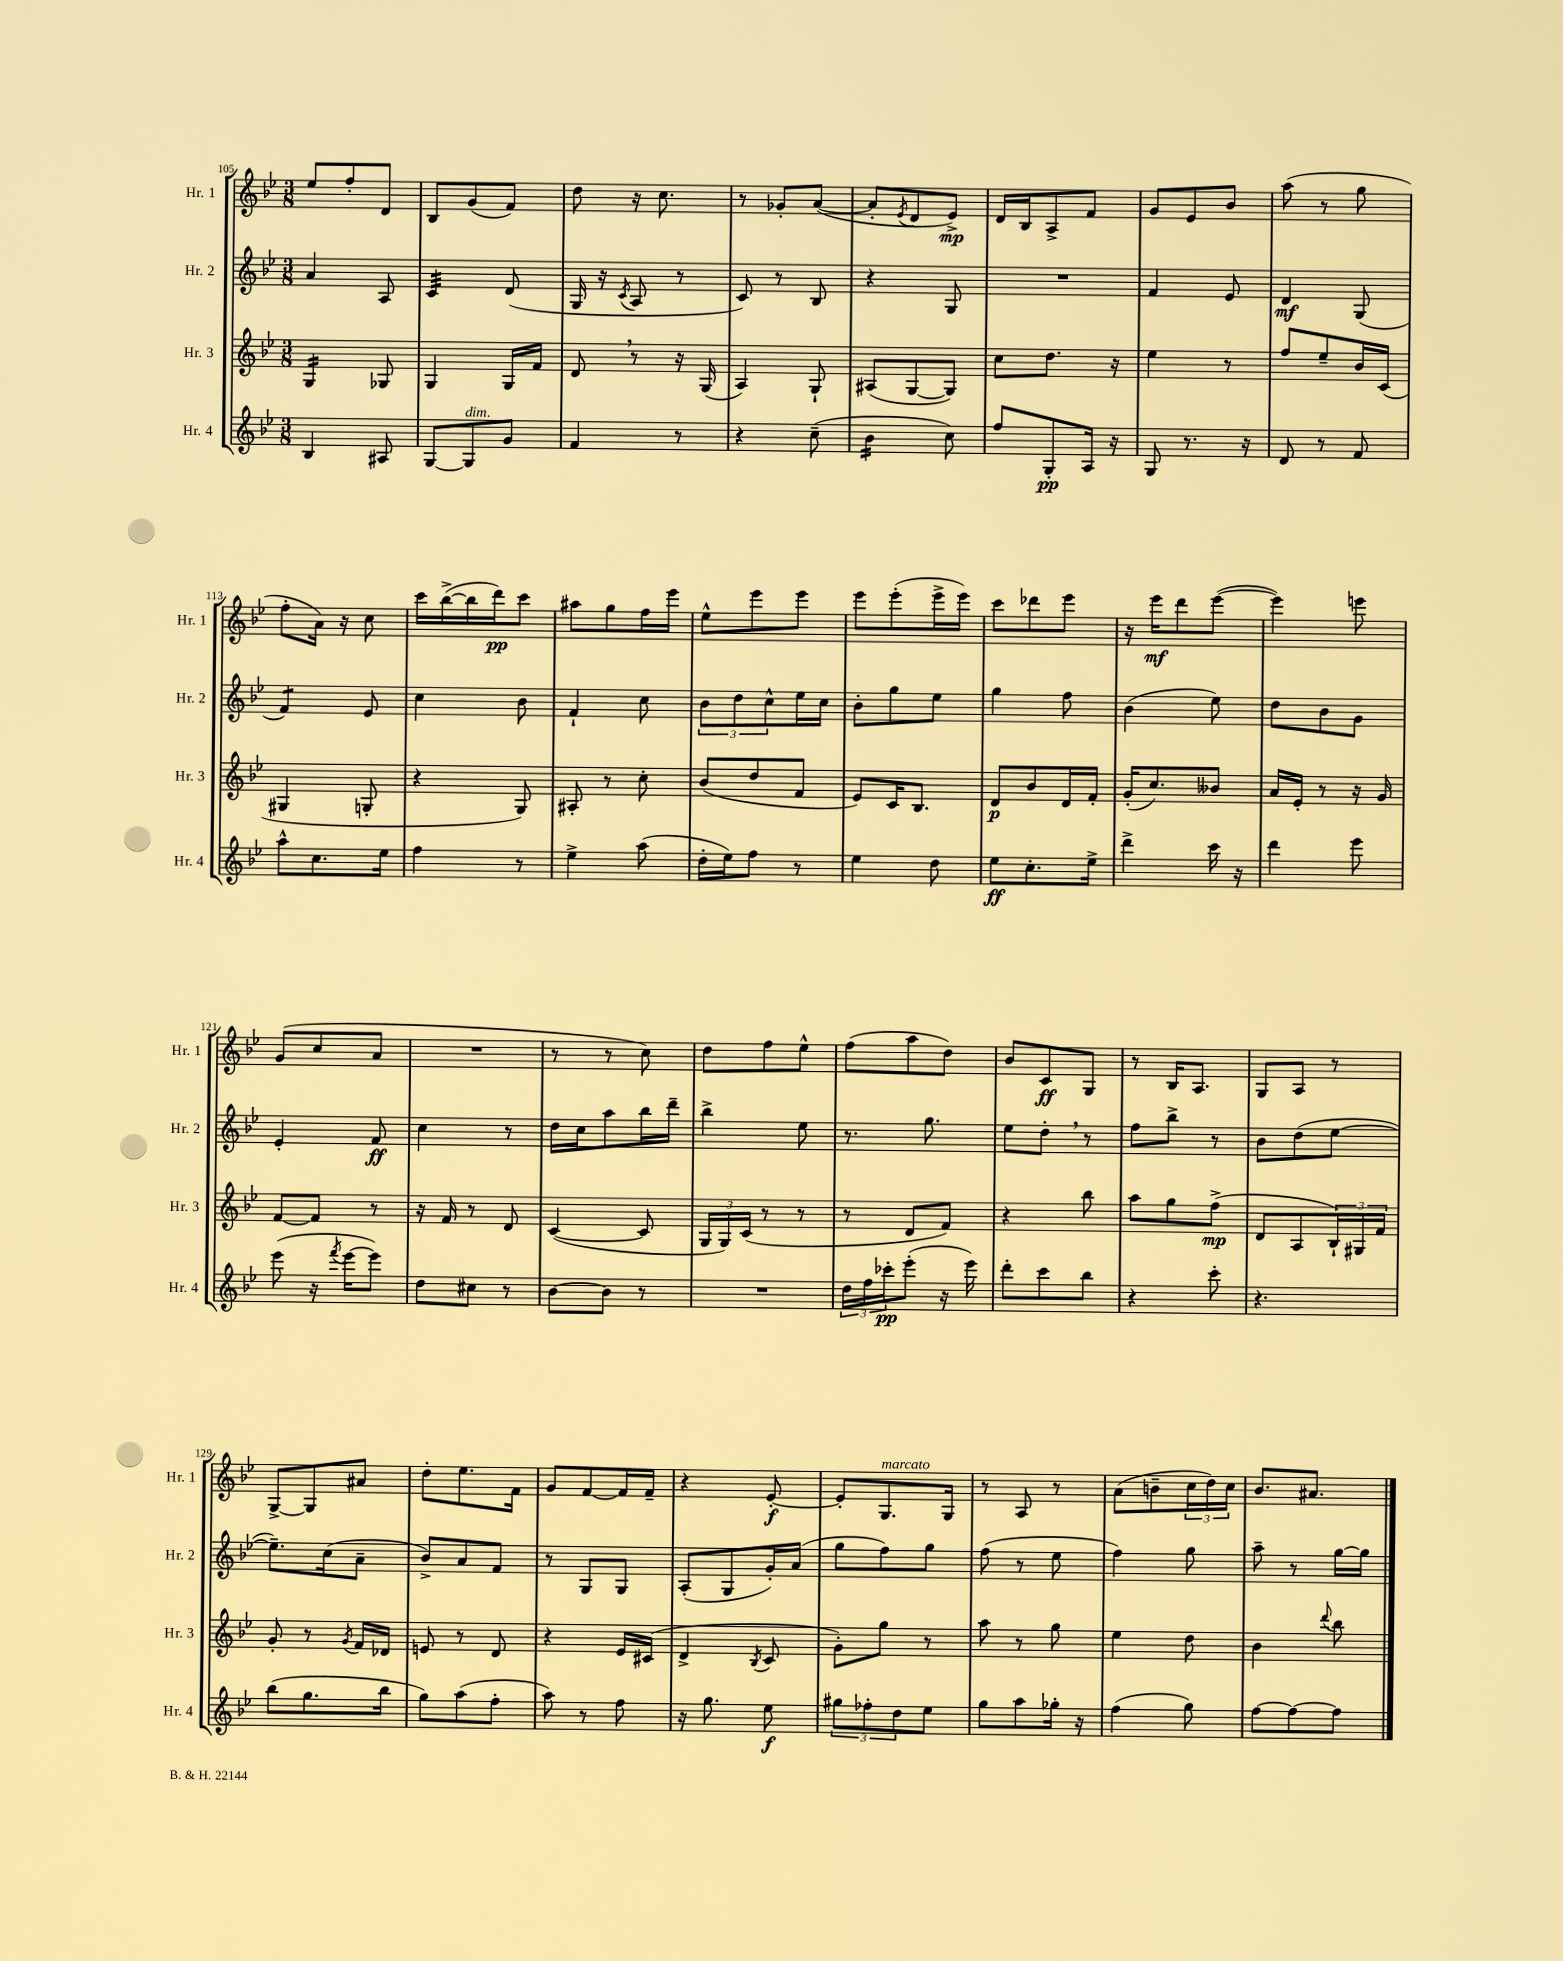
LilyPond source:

<<
\new StaffGroup <<
\new Staff = "s0" \with { instrumentName = "Hr. 1" shortInstrumentName = "Hr. 1" } {
    \clef treble \key bes \major \numericTimeSignature \time 3/8
    ees''8 f''8-. d'8 |
    bes8 g'8( f'8) |
    d''8 r16 c''8. |
    r8 ges'8-. a'8~( |
    a'8-. \acciaccatura { ees'8 } d'8 ees'8->\mp) |
    d'16 bes16 a8-> f'8 |
    g'8 ees'8 bes'8 |
    a''8( r8 g''8 |
    f''8-. a'16) r16 c''8 |
    c'''16 bes''16~->( bes''16 d'''16\pp) c'''8 |
    ais''8 g''8 f''16 ees'''16 |
    ees''8-^ ees'''8 ees'''8 |
    ees'''8 ees'''8-.( ees'''16-> ees'''16) |
    c'''8 des'''8 ees'''8 |
    r16 ees'''16\mf d'''8 ees'''8~( |
    ees'''4) e'''8 |
    g'8( c''8 a'8 |
    R4. |
    r8 r8 c''8) |
    d''8 f''8 ees''8-^ |
    f''8( a''8 d''8) |
    bes'8 c'8\ff g8 |
    r8 bes16 a8. |
    g8 a8 r8 |
    g8~-> g8 ais'8 |
    d''8-. ees''8. f'16 |
    g'8 f'8~ f'16 f'16-- |
    r4 ees'8~-.\f |
    ees'8-. g8.^\markup { \italic "marcato" } g16 |
    r8 a8 r8 |
    a'8( b'8-- \tuplet 3/2 { c''16 d''16) c''16 } |
    bes'8. ais'8. \bar "|." |
}
\new Staff = "s1" \with { instrumentName = "Hr. 2" shortInstrumentName = "Hr. 2" } {
    \clef treble \key bes \major \numericTimeSignature \time 3/8
    a'4 a8 |
    c'4:32 d'8( |
    g16 r16 \acciaccatura { c'8 } a8 r8 |
    c'8) r8 bes8 |
    r4 g8 |
    R4. |
    f'4 ees'8 |
    d'4\mf g8( |
    f'4:8) ees'8 |
    c''4 bes'8 |
    f'4-! c''8 |
    \tuplet 3/2 { bes'8 d''8 c''8-^ } ees''16 c''16 |
    bes'8-. g''8 ees''8 |
    g''4 f''8 |
    bes'4( ees''8) |
    d''8 bes'8 g'8 |
    ees'4-. f'8\ff |
    c''4 r8 |
    d''16 c''16 a''8 bes''16 d'''16-- |
    bes''4-> ees''8 |
    r8. g''8. |
    ees''8 d''8-. \breathe r8 |
    f''8 bes''8-> r8 |
    bes'8 d''8( ees''8~ |
    ees''8.--) c''16( a'8-- |
    bes'8->) a'8 f'8 |
    r8 g8 g8 |
    a8-.( g8 g'16-.) a'16( |
    g''8 f''8) g''8 |
    f''8( r8 ees''8 |
    f''4) g''8 |
    a''8-- r8 g''16~ g''16 \bar "|." |
}
\new Staff = "s2" \with { instrumentName = "Hr. 3" shortInstrumentName = "Hr. 3" } {
    \clef treble \key bes \major \numericTimeSignature \time 3/8
    g4:16 ges8 |
    g4 g16 f'16 |
    d'8 \breathe r8 r16 g16( |
    a4) g8-! |
    ais8( g8~ g8) |
    c''8 d''8. r16 |
    ees''4 r8 |
    f''8 ees''8-- bes'16 c'16( |
    gis4 g8-. |
    r4 g8) |
    ais8-. r8 c''8-. |
    bes'8( d''8 f'8 |
    ees'8) c'16 bes8. |
    d'8\p bes'8 d'16 f'16-. |
    g'16-.( c''8.) beses'8 |
    a'16 ees'16-. r8 r16 g'16 |
    f'8~ f'8 r8 |
    r16 f'16 r8 d'8 |
    c'4~( c'8 |
    \tuplet 3/2 { g16 g16) c'16( } r8 r8 |
    r8 d'8 f'8) |
    r4 bes''8 |
    a''8 g''8 f''8->\mp( |
    d'8 a8 \tuplet 3/2 { bes16-!) gis16 f'16 } |
    g'8-. r8 \acciaccatura { g'8 } f'16 des'16 |
    e'8 r8 d'8 |
    r4 ees'16 cis'16( |
    d'4-> \acciaccatura { bes8 } c'8 |
    g'8-.) g''8 r8 |
    a''8 r8 g''8 |
    ees''4 d''8 |
    bes'4 \appoggiatura { d'''8 } bes''8 \bar "|." |
}
\new Staff = "s3" \with { instrumentName = "Hr. 4" shortInstrumentName = "Hr. 4" } {
    \clef treble \key bes \major \numericTimeSignature \time 3/8
    bes4 ais8 |
    g8~ g8^\markup { \italic "dim." } g'8 |
    f'4 r8 |
    r4 c''8--( |
    bes'4:16 c''8) |
    f''8 g8-.\pp a16 r16 |
    g8 r8. r16 |
    d'8 r8 f'8 |
    a''8-^ c''8. ees''16 |
    f''4 r8 |
    ees''4-> a''8( |
    d''16-. ees''16) f''8 r8 |
    ees''4 d''8 |
    ees''8\ff c''8.-. ees''16-> |
    d'''4-> c'''16 r16 |
    d'''4 ees'''8 |
    ees'''8( r16 \acciaccatura { f'''8 } ees'''16~ ees'''8) |
    d''8 cis''8 r8 |
    bes'8~ bes'8 r8 |
    R4. |
    \tuplet 3/2 { d''16 f''16 ces'''16-.\pp } ees'''8-.( r16 ees'''16) |
    d'''8-. c'''8 bes''8 |
    r4 c'''8-. |
    r4. |
    bes''8( g''8. bes''16 |
    g''8) a''8( f''8-. |
    a''8) r8 f''8 |
    r16 g''8. ees''8\f |
    \tuplet 3/2 { gis''8 fes''8-. d''8 } ees''8 |
    g''8 a''8 ges''16-. r16 |
    f''4( g''8) |
    f''8~ f''8~ f''8 \bar "|." |
}
>>
>>
\layout { \context { \Score currentBarNumber = #105 } }
